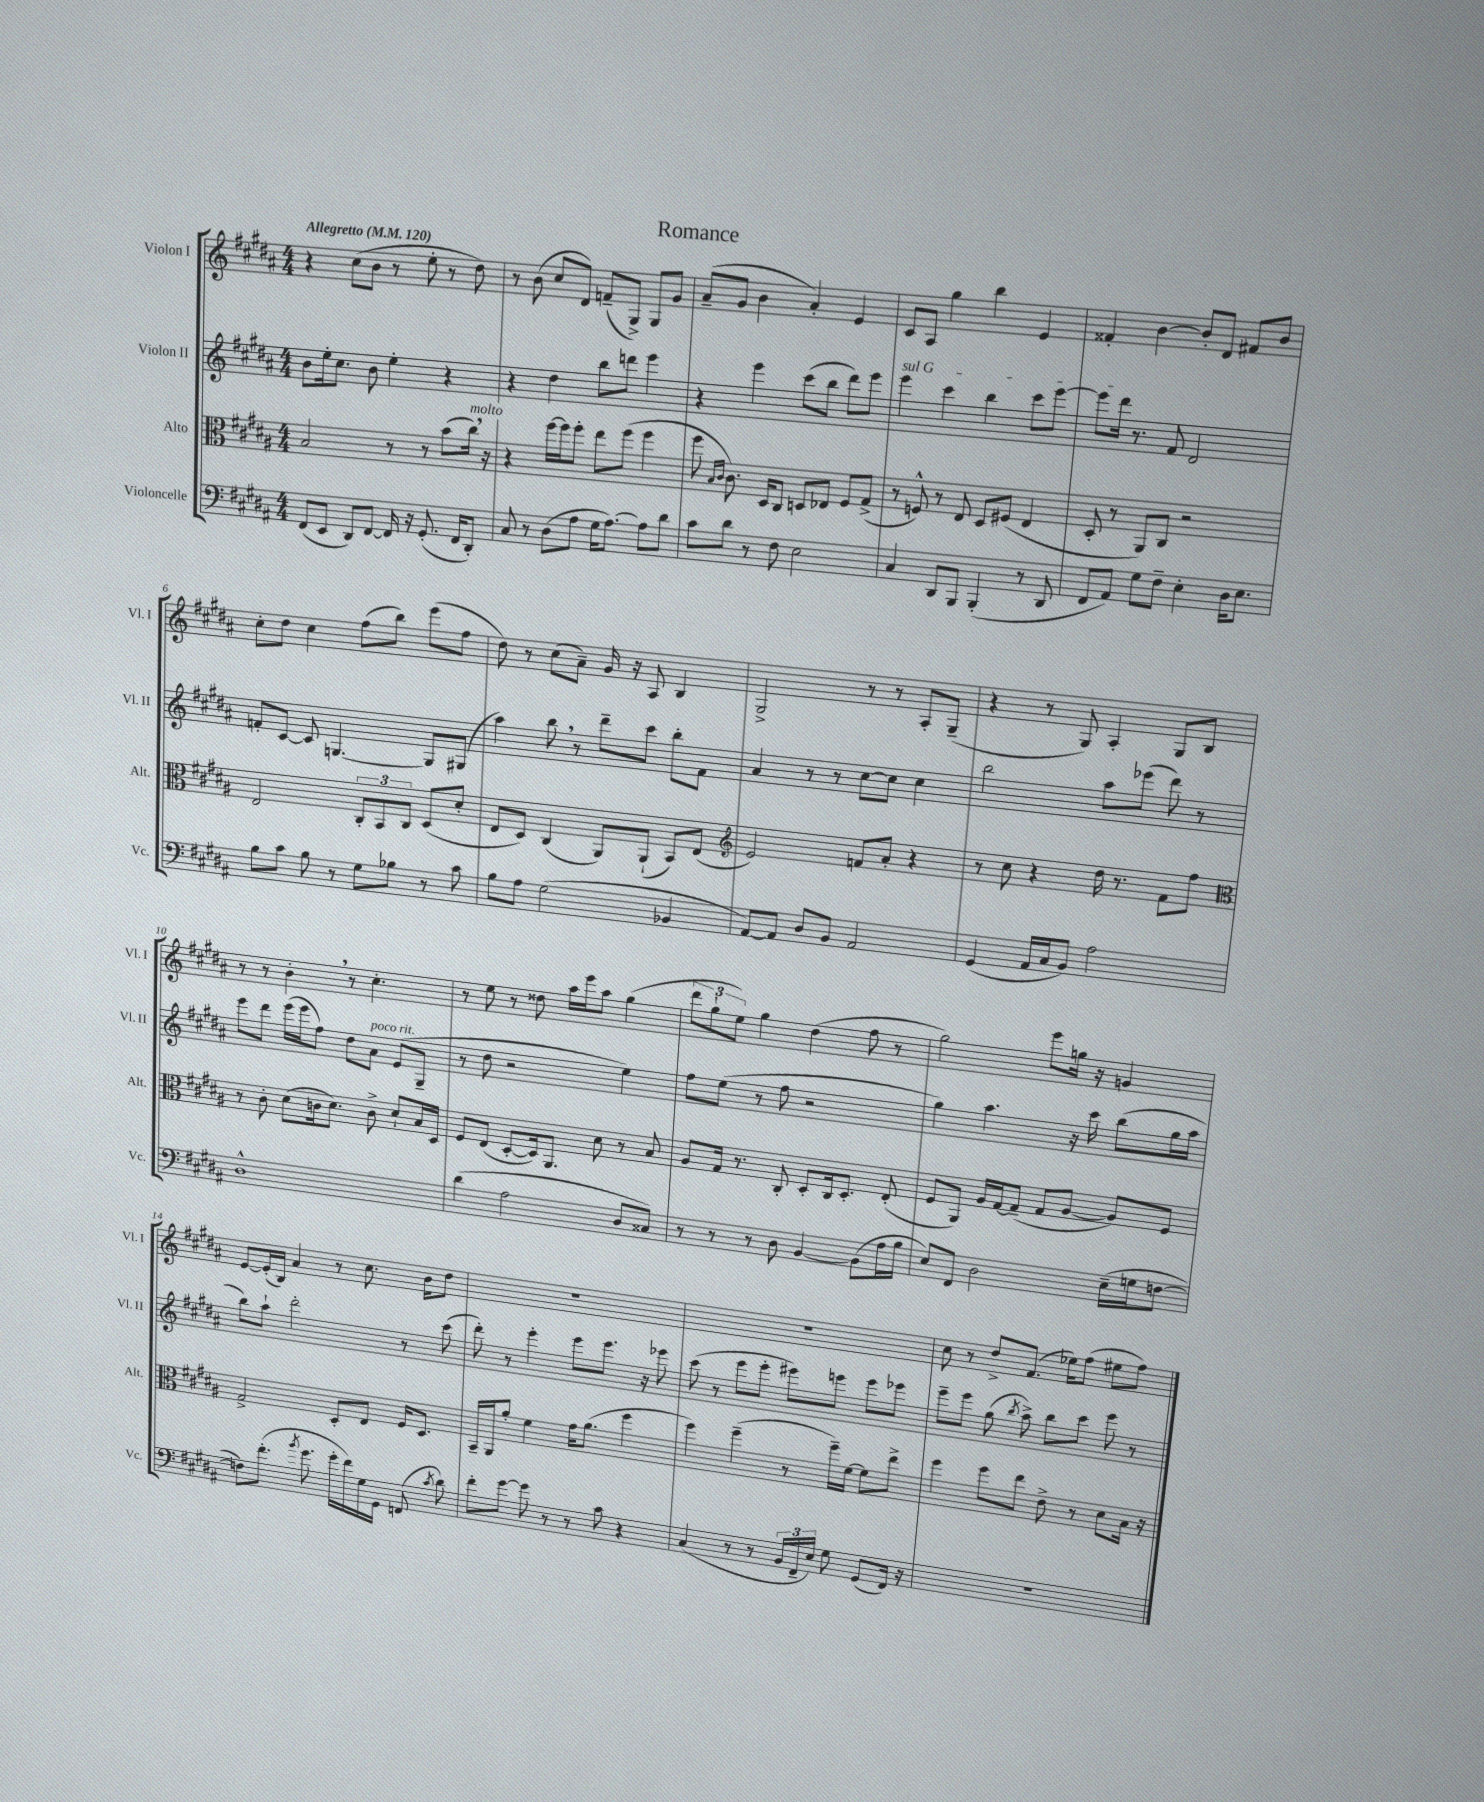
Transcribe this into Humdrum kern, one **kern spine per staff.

**kern	**kern	**kern	**kern
*part4	*part3	*part2	*part1
*staff4	*staff3	*staff2	*staff1
*I"Violoncelle	*I"Alto	*I"Violon II	*I"Violon I
*I'Vc.	*I'Alt.	*I'Vl. II	*I'Vl. I
*clefF4	*clefC3	*clefG2	*clefG2
*k[f#c#g#d#a#]	*k[f#c#g#d#a#]	*k[f#c#g#d#a#]	*k[f#c#g#d#a#]
*M4/4	*M4/4	*M4/4	*M4/4
*MM120	*MM120	*MM120	*MM120
=1	=1	=1	=1
!	!	!	!LO:TX:a:B:t=Allegretto
(8FF#/L	2B/	8b\L	4r
8EE/J	.	16ee'\k	.
.	.	8.cc#\J	.
8DD#/L)	.	.	(8cc#\L
[8FF#/J	.	8b\	8b\J
16FF#/]	8r	4ee'\	8r
16r	.	.	.
(8.GG#'/	8r	.	8ee'\
.	(8b\L	4r	8r
16FF#/KL	.	.	.
!	!LO:TX:a:i:t=molto	!	!
8DD#'/J)	16cc#,\Jk)	.	8dd#\)
.	16r	.	.
=2	=2	=2	=2
8C#/	4r	4r	8r
8r	.	.	(8b\
(8D#\L	[16ff#\LL	4dd#\	8cc#/L
.	16ff#\J]	.	.
8A#\J	8ff#'\J	.	8d#/J)
16G#\KL	8ee\L	8bb\L	(8fn~/L
[8.A#\J)	.	.	.
.	(8ff#\J	8dddn\J	8G#^/J)
8A#\L]	4ff#\	4eee\	8G#/L
8d#\J	.	.	8g#/J
=3	=3	=3	=3
8c#\L	8ff#\	4r	(8a#~/L
.	16qqB/LL	.	.
.	16qqc#/JJ	.	.
8d#\J	8.c#\)	.	8g#/J
8r	.	4eee\	4b\
.	16D#/KL	.	.
8F#\	8C#/J	.	.
2E\	8Dn/L	(8ccc#\L	4a#'/)
.	8E-X/J	8bb\J	.
.	8F#/L	8ddd#\L)	4e/
.	(8G#^/J	8eee\J	.
=4	=4	=4	=4
!	!	!LO:TX:a:i:t=sul G	!
4C#/	8r	4eee\	8c#/L
.	8Fn^^/)	.	8A#/J
8DD#/L	8r	4ccc#\	4gg#\
8BBB/J	8E/	.	.
(4BBB'/	8D#/L	4bb\	4bb\
.	(8F#X/J	.	.
8r	4E/	8ccc#\L	4e/
8DD#/	.	[8eee\J	.
=5	=5	=5	=5
8FF#/L	8D#'/	8eee\L]	4f##X'/
8AA#/J)	8r	16ddd#\Jk	.
.	.	8.r	.
8G#\L	8AA#/L)	.	[4b\
8F#~\J	8C#/J	8f#/	.
4E'\	2r	2d#/	8b'/L]
.	.	.	8d#/J
16D#\KL	.	.	8f#X/L
8.E\J	.	.	.
.	.	.	8b/J
!!LO:LB:g=z
=6	=6	=6	=6
8B\L	2E/	8fn'/L	8cc#'\L
8c#\J	.	[8c#/J	8dd#\J
8B\	.	8c#/]	4cc#\
8r	.	[4.Gn/	.
8G#\L	12C#'/L	.	(8ff#\L
.	12BB/	.	.
8B-X\J	.	.	8bb\J)
.	12C#/J	.	.
8r	(8D#/L	8G/L]	(8eee\L
8c#\	8d#'/J	(8G#X/J	8ff#\J
=7	=7	=7	=7
8B\L	8E/L	4aa#\)	8dd#\)
8A#\J	8D#/J)	.	8r
(2G#\	(4C#/	8bb,\	(8cc#\L
.	.	8r	8a#~\J)
.	8AA#/L)	8ddd#~\L	16g#/
.	.	.	16r
.	(8AA#`/J	8ccc#\J	8A#/
4BB-X/	8BB/L)	8bb'\L	4B/
.	(8E/J	8f#\J	.
=8	=8	=8	=8
*	*clefG2	*	*
[8AA#/L)	2e/)	4a#/	2G#^/
8AA#/J]	.	.	.
8D#/L	.	8r	.
8BB/J	.	8r	.
2AA#/	8fn/L	[8cc#\L	8r
.	8a#'/J	8cc#\J]	8r
.	4r	4cc#\	8A#'/L
.	.	.	(8G#~/J
=9	=9	=9	=9
(4GG#/	8r	2bb\	4r
.	8cc#\	.	.
16AA#/LL	4r	.	8r
16C#/J	.	.	.
8BB/J)	.	.	8G#/)
2A#\	16dd#\	8aa#\L	4A#'/
.	8.r	.	.
.	.	(8eee-X\J	.
.	8f#\L	8ddd#\)	8G#/L
.	8ff#\J	8r	8B/J
!!LO:LB:g=z
=10	=10	=10	=10
*	*clefC3	*	*
1D#^^	8r	8eee\L	8r
.	8c#'\	8ddd#\J	8r
.	(8d#\L	(16eee\LL	4b',\
.	.	16eee\J	.
.	16cn\k	8ff#\J)	.
.	8.d#\J)	.	.
.	.	8dd#\L	8r
!	!	!LO:TX:a:i:t=poco rit.	!
.	8c^\	8a#\J	4.cc#'\
.	8d#`/L	(8e/L	.
.	16B/L	8G#~/J	.
.	16D#/JJ	.	.
=11	=11	=11	=11
(4d#\	8F#/L	8r	8r
.	(8E/J	8dd#\	8ee\
2A#\	[8D#'/L	2r	8r
.	16D#/k])	.	8dd##X\
.	8.AA#/J	.	.
.	.	.	16aa#\LL
.	.	.	16eee\J
.	8d#\	.	8aa#\J
8D#/L	8r	4ee\)	(4gg#\
8C##X/J)	8B/	.	.
=12	=12	=12	=12
8r	8A#/L	8ff#\L	12ddd#\L
.	.	.	12gg#`\
8r	16G#/Jk	(8ee\J	.
.	.	.	12ee\J)
.	8.r	.	.
8r	.	8r	4gg#\
8D#\	8C#'/	8ff#\	.
[4BB/	8D#'/L	2r	(4dd#\
.	16C#/k	.	.
.	8.D#'/J	.	.
(8BB\L]	.	.	8ff#\
16A#\L	(8E'/	.	8r
16B\JJ	.	.	.
=13	=13	=13	=13
8E/L)	8F#/L	4gg#\)	2gg#\)
8FF#/J	8AA#/J)	.	.
2D#\	16A#/LL	4.aa#\	.
.	[16G#/J	.	.
.	(8G#~/J]	.	.
.	8G#/L	.	8eee\L
.	[8A#/J	16r	16ggn\Jk
.	.	16ccc#\	16r
(16E~\LL	8A#/L])	(8bb\L	4gn/
16Gn\J	.	.	.
[8Fn\J	8F#/J	16gg#\L	.
.	.	16aa#\JJ	.
!!LO:LB:g=z
=14	=14	=14	=14
8Fn\L])	2G#^/	8bb\L)	[8e/L
(8.f#'\J	.	8aa#`\J	(16e'/L]
.	.	.	16B/JJ)
.	.	2ddd#'\	4a#/
8qb/	.	.	.
8.g#\	.	.	.
16g#'\LL	8D#'/L	.	8r
16f#\)	.	.	.
16G#\	8E/J	.	8.cc#\
16GG#\JJ	.	.	.
(8FFn/	16F#/KL	8r	.
.	8.D#/J	.	16b\KL
8qc#/	.	.	.
8d#\)	.	(8ccc#\	8dd#\J
=15	=15	=15	=15
8f#'\L	16BB~/LL	8ddd#'\)	1r
.	16AA#/J	.	.
[8g#\J	8a#'/J	8r	.
8g#\]	4f#\	4eee'\	.
8r	.	.	.
8r	16g#\KL	8eee\L	.
.	(8.a#\J	.	.
8c#\	.	8.eee\J	.
4r	4ff#\	.	.
.	.	16r	.
.	.	8eee-X\	.
=16	=16	=16	=16
(4C#/	4ff#\)	(8ccc#\	1r
.	.	8r	.
8r	(4ff#~\	8eee\L	.
8r	.	8eee'\J	.
24BB/LL	8r	8eee#X\L)	.
24FF#~/	.	.	.
24E/JJ)	.	.	.
8G#\	16ff#~\LL)	8eeen\J	.
.	[16f#\JJ	.	.
(8GG#/L	8f#\L]	8eee\L	.
16FF#/Jk)	8ee^\J	8eee-X\J	.
16r	.	.	.
=17	=17	=17	=17
1r	4ff#\	8eee~\L	8cc#\
.	.	8eee\J	8r
.	8ff#\L	(8gg#\	8dd#^/L
.	.	8qbb/	.
.	8ee\J	8aa#^\)	(8.f#/J
.	8e^\	8bb\L	.
.	.	.	16ee-X\KL)
.	8r	8ccc#\J	(8ff#\J
.	8d#\L	8eee\	8ee#X\L
.	16B\Jk	8r	8ff#\J)
.	16r	.	.
==	==	==	==
*-	*-	*-	*-
